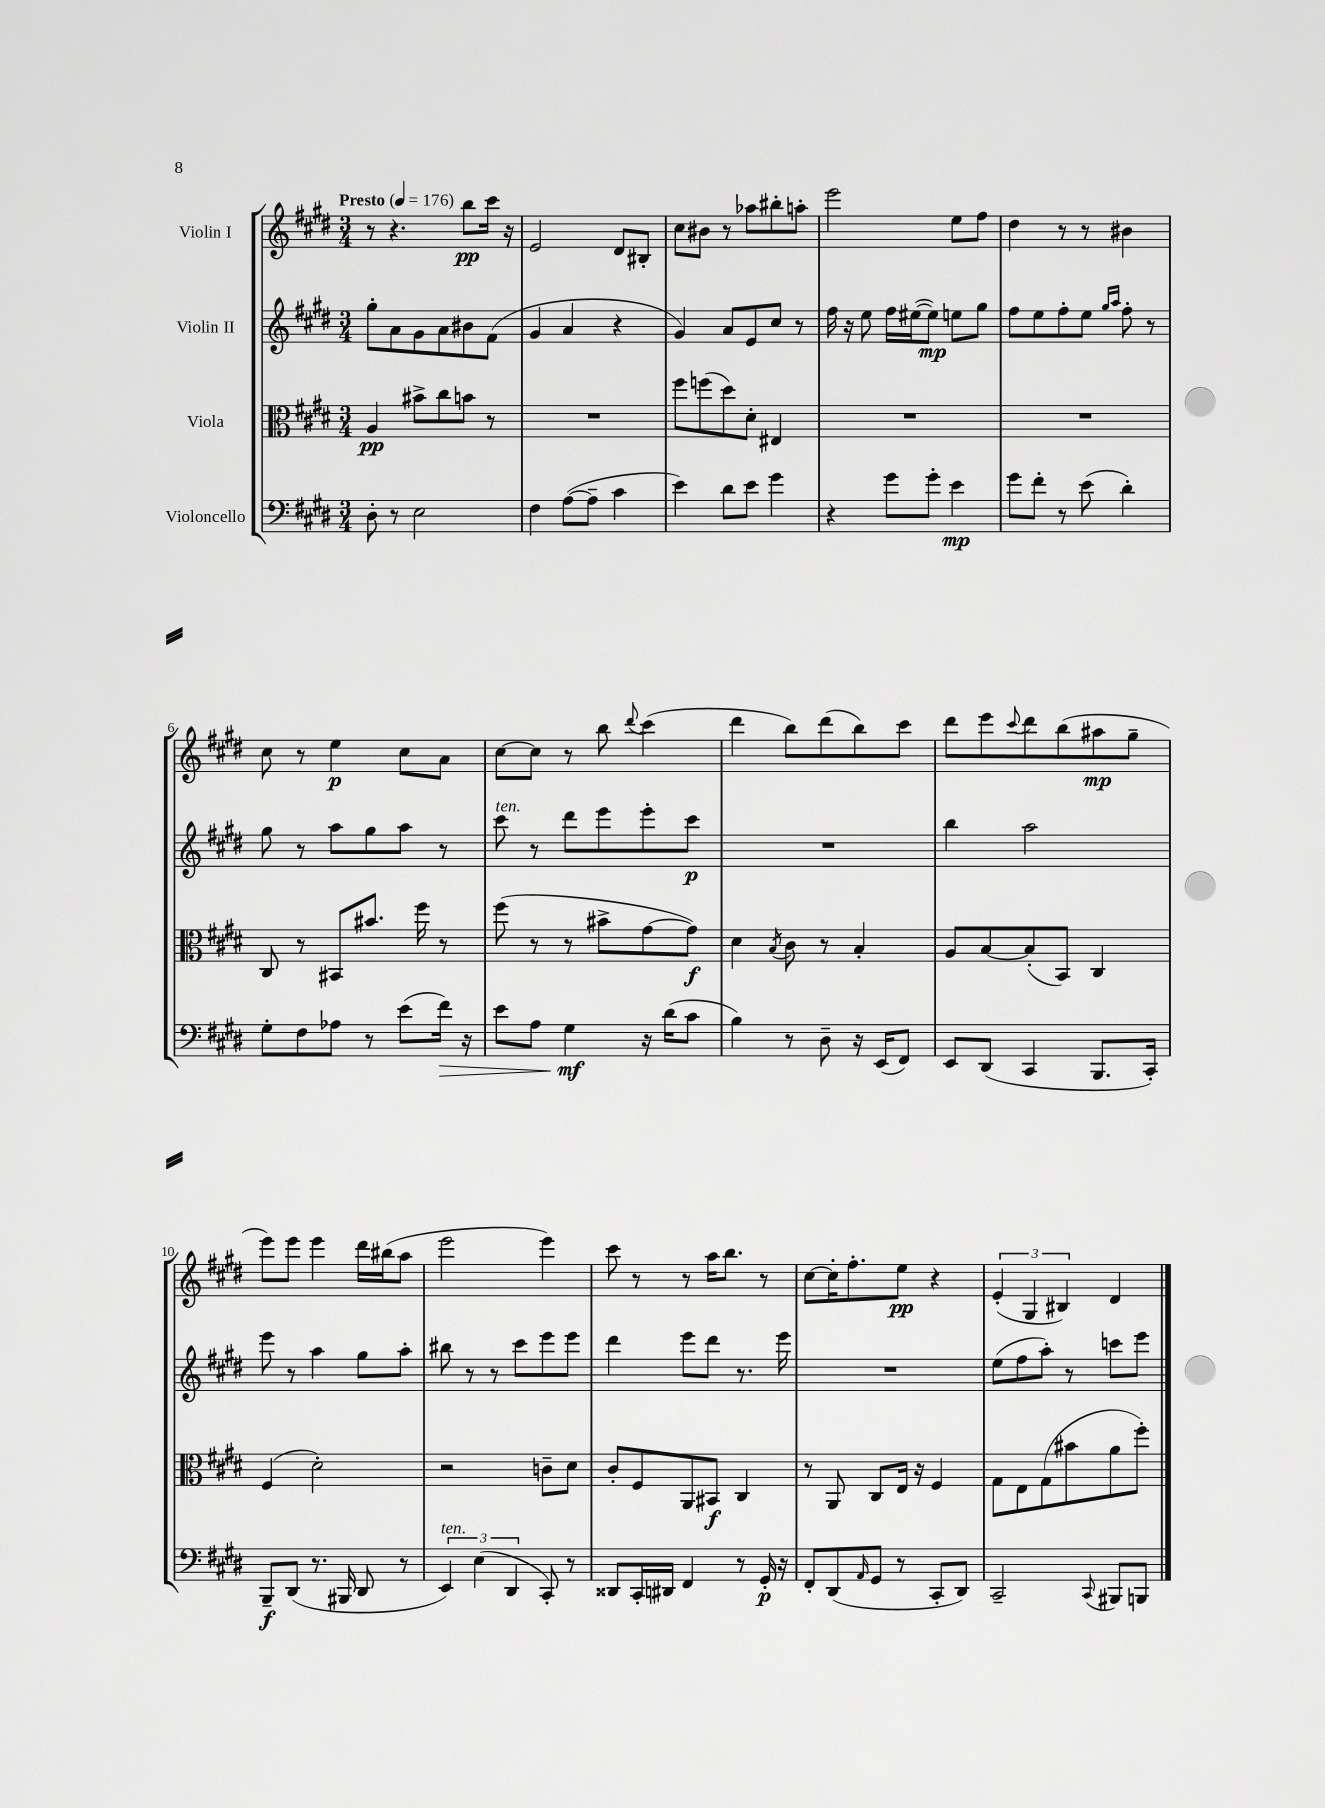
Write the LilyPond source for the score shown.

<<
\new StaffGroup <<
\new Staff = "s0" \with { instrumentName = "Violin I" } {
    \clef treble \key e \major \numericTimeSignature \time 3/4 \tempo "Presto" 4 = 176
    r8 r4. b''8\pp cis'''16 r16 |
    e'2 dis'8 bis8-. |
    cis''8 bis'8 r8 aes''8 bis''8-. a''8-. |
    e'''2 e''8 fis''8 |
    dis''4 r8 r8 bis'4 |
    cis''8 r8 e''4\p cis''8 a'8 |
    cis''8~ cis''8 r8 b''8 \appoggiatura { dis'''8 } cis'''4( |
    dis'''4 b''8) dis'''8( b''8) cis'''8 |
    dis'''8 e'''8 \appoggiatura { cis'''8 } dis'''8 b''8( ais''8\mp gis''8-- |
    e'''8) e'''8 e'''4 dis'''16 bis''16( a''8 |
    e'''2 e'''4) |
    cis'''8 r8 r8 a''16 b''8. r8 |
    cis''8~ cis''16-. fis''8.-. e''8\pp r4 |
    \tuplet 3/2 { e'4-.( gis4 bis4) } dis'4 \bar "|." |
}
\new Staff = "s1" \with { instrumentName = "Violin II" } {
    \clef treble \key e \major \numericTimeSignature \time 3/4
    gis''8-. a'8 gis'8 a'8 bis'8 fis'8( |
    gis'4 a'4 r4 |
    gis'4) a'8 e'8 cis''8 r8 |
    fis''16 r16 e''8 fis''16 eis''16~( eis''8\mp) e''8 gis''8 |
    fis''8 e''8 fis''8-. e''8 \grace { gis''16 a''16 } fis''8-. r8 |
    gis''8 r8 a''8 gis''8 a''8 r8 |
    cis'''8^\markup { \italic "ten." } r8 dis'''8 e'''8 e'''8-. cis'''8\p |
    R2. |
    b''4 a''2 |
    e'''8 r8 a''4 gis''8 a''8-. |
    bis''8 r8 r8 cis'''8 e'''8 e'''8 |
    dis'''4 e'''8 dis'''8 r8. e'''16 |
    R2. |
    e''8( fis''8 a''8-.) r8 c'''8 e'''8 \bar "|." |
}
\new Staff = "s2" \with { instrumentName = "Viola" } {
    \clef alto \key e \major \numericTimeSignature \time 3/4
    a4\pp bis'8-> cis''8 b'8 r8 |
    R2. |
    fis''8 f''8( dis''8) dis'8-. eis4 |
    R2. |
    R2. |
    cis8 r8 bis,8 bis'8. fis''16 r8 |
    fis''8( r8 r8 bis'8-> gis'8~ gis'8\f) |
    dis'4 \acciaccatura { b8 } cis'8 r8 b4-. |
    a8 b8~ b8-.( b,8) cis4 |
    fis4( dis'2-.) |
    r2 c'8-- dis'8 |
    cis'8-. fis8 a,8 bis,8\f cis4 |
    r8 a,8 cis8 e16 r16 fis4 |
    gis8 e8 gis8( bis'8 a'8 fis''8-.) \bar "|." |
}
\new Staff = "s3" \with { instrumentName = "Violoncello" } {
    \clef bass \key e \major \numericTimeSignature \time 3/4
    dis8-. r8 e2 |
    fis4 a8~( a8-- cis'4 |
    e'4) dis'8 e'8 gis'4 |
    r4 gis'8 gis'8-. e'4\mp |
    gis'8 fis'8-. r8 e'8( dis'4-.) |
    gis8-. fis8 aes8 r8 e'8( fis'16\>) r16 |
    e'8 a8 gis4\mf\! r16 dis'16( cis'8 |
    b4) r8 dis8-- r16 e,16( fis,8) |
    e,8 dis,8( cis,4 b,,8. cis,16-.) |
    b,,8--\f dis,8( r8. bis,,16 dis,8 r8 |
    \tuplet 3/2 { e,4^\markup { \italic "ten." }) e4( dis,4 } cis,8-.) r8 |
    disis,8 cis,16-. dis,16 fis,4 r8 gis,16-.\p r16 |
    fis,8-. dis,8( \grace { a,16 } gis,8 r8 cis,8-. dis,8) |
    cis,2-- \appoggiatura { cis,8 } bis,,8 b,,8 \bar "|." |
}
>>
>>
